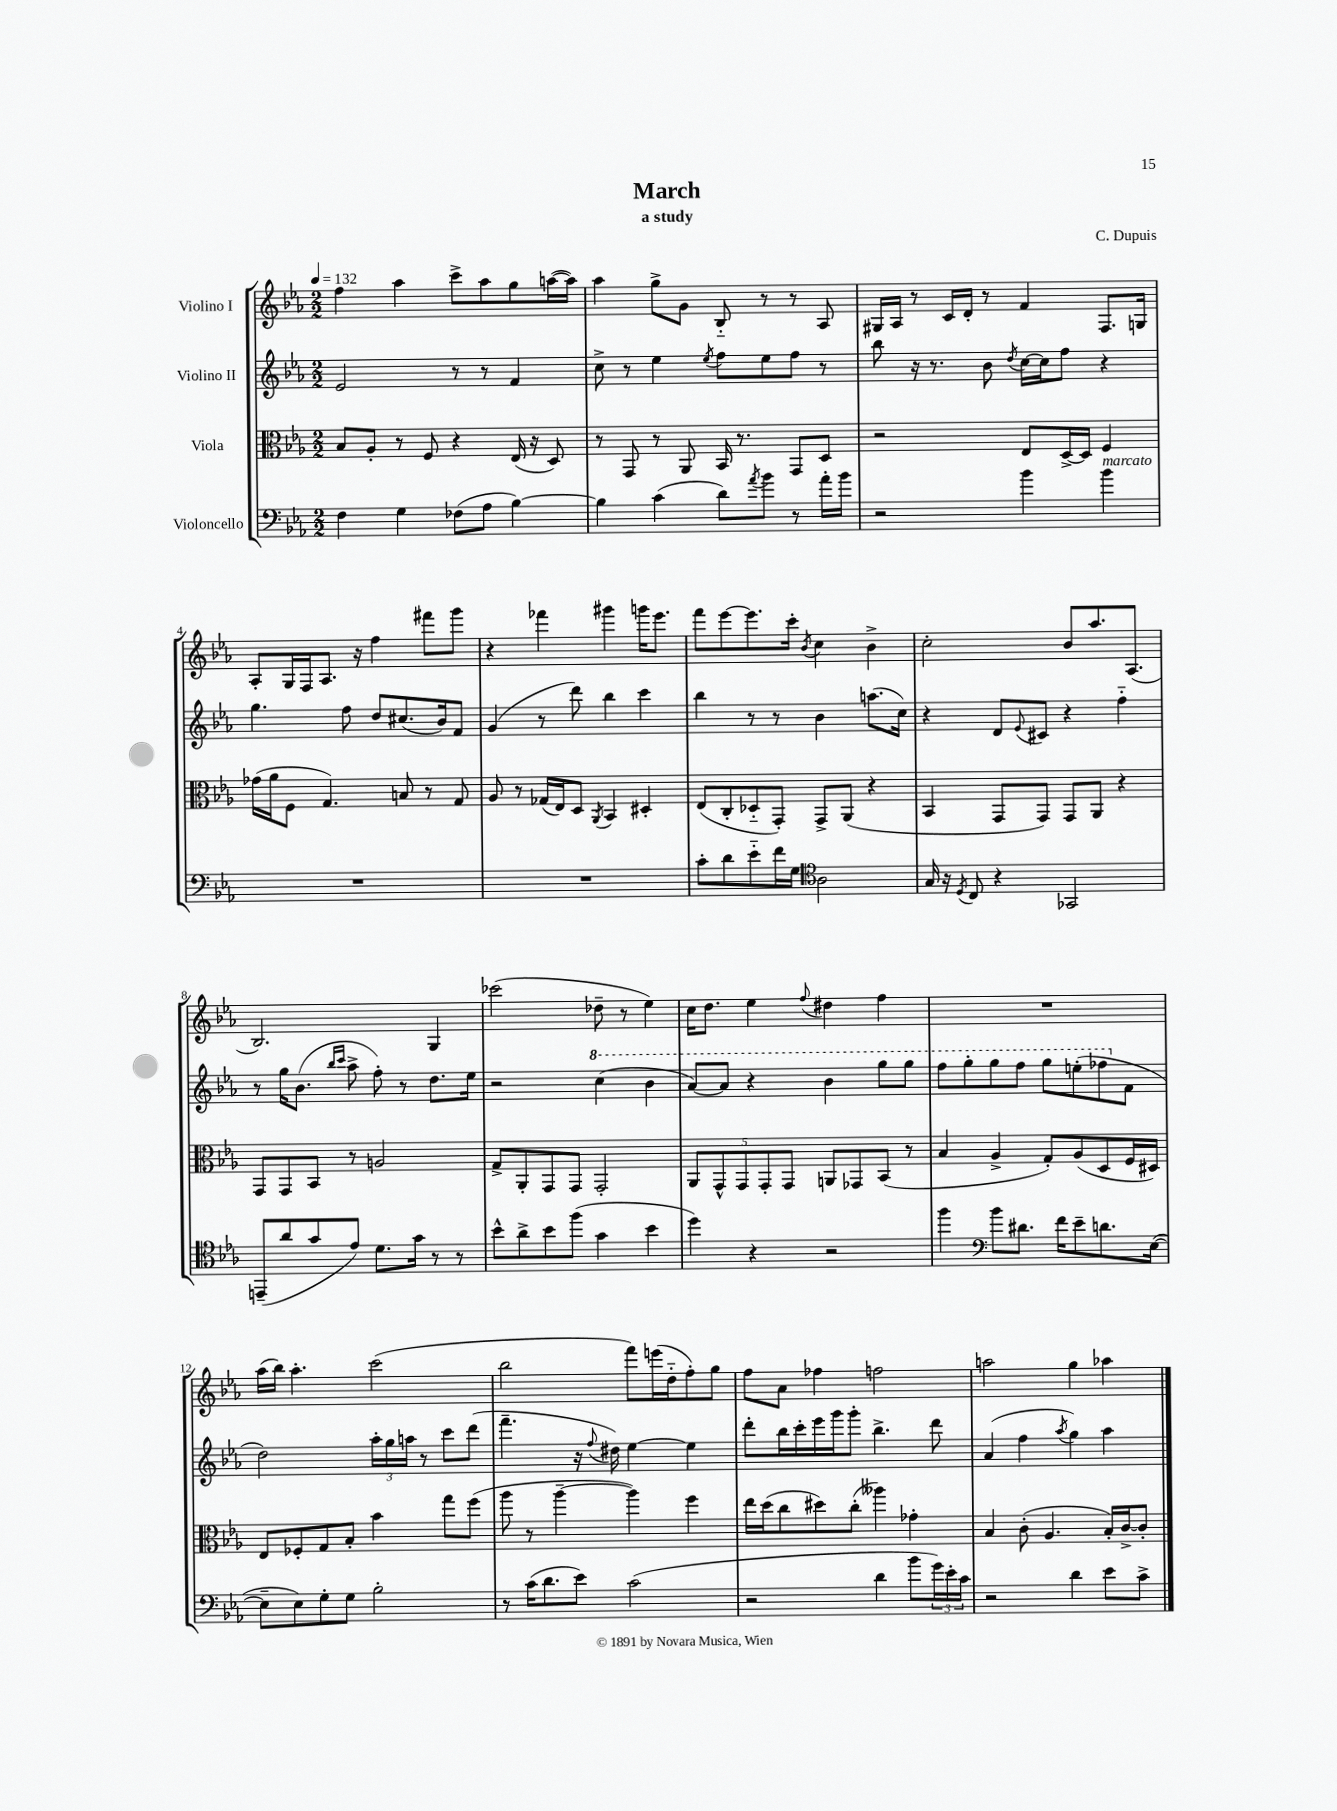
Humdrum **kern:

**kern	**kern	**kern	**kern
*staff4	*staff3	*staff2	*staff1
*clefF4	*clefC3	*clefG2	*clefG2
*k[b-e-a-]	*k[b-e-a-]	*k[b-e-a-]	*k[b-e-a-]
*M2/2	*M2/2	*M2/2	*M2/2
*MM132	*MM132	*MM132	*MM132
4F	8B-	2e-	4ff
.	8A-'	.	.
4G	8r	.	4aa-
.	8F	.	.
(8F-	4r	8r	8ccc^
8A-	.	8r	8aa-
[4B-)	(16E-	4f	8gg
.	16r	.	.
.	8D)	.	([16aa
.	.	.	16aa])
=	=	=	=
4B-]	8r	8cc^	4aa-
.	8GG	8r	.
(4c	8r	4ee-	8gg^
.	8AA-	.	8g
.	.	8qee-	.
8d)	16BB-	8ff	8B-'~
.	8.r	.	.
8qa-	.	.	.
8b-	.	8ee-	8r
8r	8GG	8ff	8r
16a-'	8D	8r	8A-
16b-	.	.	.
=	=	=	=
2r	2r	8bb-	16G#
.	.	.	16A-
.	.	16r	8r
.	.	8.r	.
.	.	.	16c
.	.	.	16d'
.	.	8b-	8r
.	.	8qdd	.
4b-	8E-	[16cc	4f
.	.	16cc]	.
.	[16D^	8ff	.
.	16D]	.	.
4b-	4F	4r	8.F
.	.	.	16G
=	=	=	=
1r	(16g-	4.gg	8A-'
.	16a-	.	.
.	8F	.	16G
.	.	.	16F
.	4.G)	.	8.A-
.	.	8ff	.
.	.	.	16r
.	.	8dd	4ff
.	8B	(8.cc#	.
.	8r	.	8fff#
.	.	16b-)	.
.	8G	8f	8ggg
=	=	=	=
1r	8A-	(4g	4r
.	8r	.	.
.	(16G-	8r	4fff-
.	16E-)	.	.
.	8D	8ddd)	.
.	8qAA-	.	.
.	4BB-	4bb-	4ggg#
.	4D#'	4ccc	16ggg
.	.	.	8.eee-
=	=	=	=
8c'	(8E-	4bb-	8fff
8d	8C'	.	[8eee-
8e-'~	8D-'~	8r	8.eee-]
16f	8GG')	8r	.
16G	.	.	16ccc'
*clefC4	*	*	*
.	.	.	8qb-
2A-	8GG^	4b-	4cc
.	(8AA-	.	.
.	4r	(8.aa	4b-^
.	.	16cc)	.
=	=	=	=
16G	4BB-	4r	2cc'
16r	.	.	.
8qD	.	.	.
8C	.	.	.
4r	8GG	8d	.
.	.	8qqe-	.
.	8GG)	8c#	.
2GG-	8GG	4r	8b-
.	8AA-	.	8.aa-
.	4r	4ff'~	.
.	.	.	(8.A-
=	=	=	=
(8EE~	8GG	8r	2.B-)
8a-	8GG	16gg	.
.	.	(8.b-	.
8g	8BB-	.	.
.	.	16qqbb-	.
.	.	16qqccc	.
8e-)	8r	8aa-^	.
8.d	2A	8ff')	.
.	.	8r	.
16g	.	.	.
8r	.	8.dd	4G
8r	.	.	.
.	.	16ee-	.
=	=	=	=
8b-^^	8G^	2r	(2ccc-
8a-^	8AA-'	.	.
8b-	8GG	.	.
(8ff	8GG	.	.
4g	2GG'	(4ccc	8dd-~
.	.	.	8r
4b-	.	4bb-	4ee-)
=	=	=	=
4dd)	10AA-	[8aa-)	16cc
.	.	.	8.dd
.	10GG^^	.	.
.	.	8aa-]	.
.	10GG	.	.
4r	.	4r	4ee-
.	10GG'	.	.
.	10GG	.	.
.	.	.	8qqff
2r	8AA	4bb-	4dd#
.	8GG-	.	.
.	(8BB-	8ggg	4ff
.	8r	8ggg	.
=	=	=	=
4ff	4B-	8fff	1r
.	.	8ggg'	.
*clefF4	*	*	*
8b-	4A-^	8ggg	.
8.d#	.	8fff	.
.	8G')	8ggg	.
16f	.	.	.
8e-~	(8A-	(8eee'	.
8.d	8D	8fff-	.
.	16F	8f	.
([16E-	16D#)	.	.
=	=	=	=
8E-~]	8E-	2dd)	(16aa-
.	.	.	16bb-)
8E-)	8F-'	.	4.aa-'
8G'	8G	.	.
8G	8B-'	.	.
2B-'	4b-	24aa-'	(2ccc
.	.	24gg	.
.	.	24aa	.
.	.	8r	.
.	8gg	8ccc	.
.	(8ff	(8ddd	.
=	=	=	=
8r	8aa-	4.fff~	2bb-
(16c	8r	.	.
8.d	.	.	.
.	[4aa-~	.	.
8e-)	.	16r	.
.	.	8qqff	.
.	.	16dd#)	.
(2c	4aa-])	[4ee-	8fff)
.	.	.	(16eee
.	.	.	16dd'~
.	4ff	4ee-]	8ff')
.	.	.	8gg
=	=	=	=
2r	16ee-	8ddd'	8ff
.	(16dd	.	.
.	8cc	16bb-	8a-
.	.	16ccc'	.
.	8dd#)	16eee-	4ff-
.	.	16ggg	.
.	(8cc'	8ggg'	.
4d	4aa--)	4.bb-^	2ff
8b-	4g-'	.	.
24g)	.	8ddd	.
24e-'	.	.	.
24c	.	.	.
=	=	=	=
2r	4B-	(4a-	2aa
.	(8c'	4ff	.
.	4.A-	.	.
.	.	8qaa-	.
4d	.	4gg)	4gg
8e-	16B-')	4aa-	4aa-
.	[16c^	.	.
8c^	8c']	.	.
==	==	==	==
*-	*-	*-	*-
